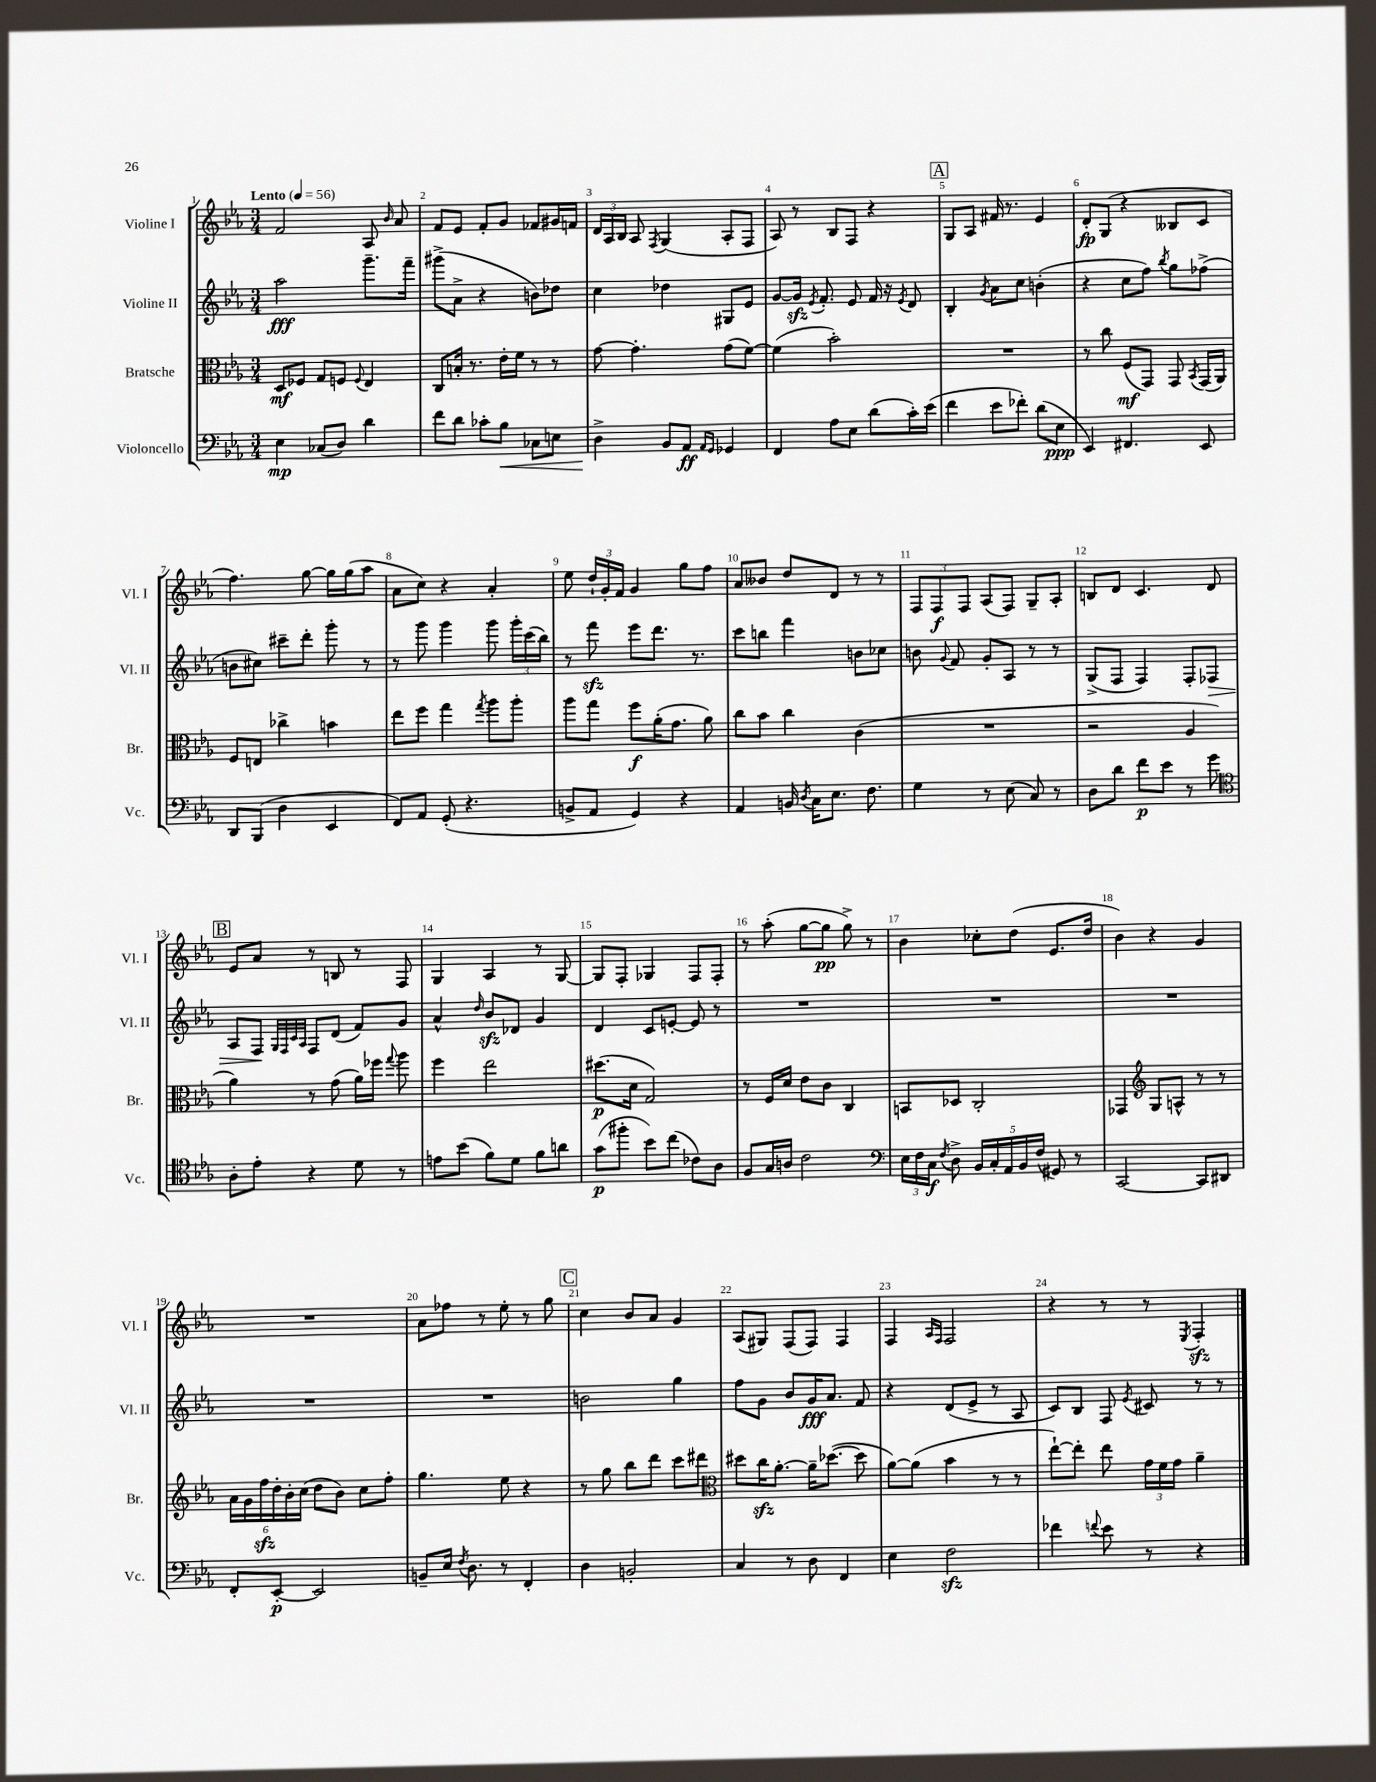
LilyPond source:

<<
\new StaffGroup <<
\new Staff = "s0" \with { instrumentName = "Violine I" shortInstrumentName = "Vl. I" } {
    \clef treble \key ees \major \numericTimeSignature \time 3/4 \tempo "Lento" 4 = 56
    \autoBeamOff f'2 aes8 \grace { bes'16 } aes'8 |
    f'8[ ees'8] f'8[-. g'8] fes'8[ gis'16 f'16] |
    \tuplet 3/2 { d'16[ aes16 bes16] } aes8 \acciaccatura { f8 } g4( aes8[-. f8] |
    aes8) r8 bes8[ f8] r4 |
    \mark \markup { \box "A" } g8[ aes8] fis'16 r8. ees'4 |
    d'8[-.\fp g8]( r4 beses8[ c'8] |
    f''4.) g''8~ g''16[ g''16( aes''8] |
    aes'8[ c''8]) r4 aes'4-. |
    ees''8 \tuplet 3/2 { d''16[-! g'16-. f'16] } g'4 g''8[ f''8] |
    aes'8[ beses'8] d''8[ d'8] r8 r8 |
    \tuplet 3/2 { f8[ f8\f f8] } aes8[( f8]) g8[-- aes8]-. |
    b8[ d'8] c'4. d'8 |
    \mark \markup { \box "B" } ees'8[ aes'8] r8 b8 r8 f8 |
    g4 aes4 r8 g8~ |
    g8[ f8]-. ges4 f8[ f8]-. |
    r8 aes''8-.( g''8[~ g''8]\pp g''8->) r8 |
    bes'4 ces''8[-. d''8]( ees'8.[ d''16] |
    bes'4) r4 g'4 |
    R2. |
    aes'8[ fes''8] r8 ees''8-. r8 g''8 |
    \mark \markup { \box "C" } c''4 bes'8[ aes'8] g'4 |
    aes8[( gis8]) f8[( f8]) f4 |
    f4 \grace { aes16[ f16] } f2 |
    r4 r8 r8 \acciaccatura { ees8 } f4-.\sfz \bar "|." |
}
\new Staff = "s1" \with { instrumentName = "Violine II" shortInstrumentName = "Vl. II" } {
    \clef treble \key ees \major \numericTimeSignature \time 3/4
    \autoBeamOff aes''2\fff g'''8.[-- f'''16]-- |
    gis'''8[->( aes'8]-> r4 b'8[) des''8] |
    c''4 des''4 gis8[ ees'8] |
    g'8[~ g'16]\sfz \acciaccatura { ees'8 } f'8.-. ees'8 f'16 r16 \acciaccatura { ees'8 } d'8 |
    \mark \markup { \box "A" } bes4-. \acciaccatura { g'8 } aes'8[ c''8] b'4-.( |
    r4 c''8[ f''8]) \acciaccatura { bes''8 } g''8[ fes''8]->( |
    b'8[ cis''8]) cis'''8[-- d'''8]-. g'''8-. r8 |
    r8 g'''8 g'''4 g'''8 \tuplet 3/2 { g'''16[-. c'''16( bes''16]) } |
    r8 f'''8\sfz ees'''8[ d'''8.] r8. |
    c'''8[ b''8] f'''4 b'8[ ces''8] |
    b'8 \appoggiatura { g'8 } f'8 g'8[-. aes8] r8 r8 |
    g8[->( f8] f4) f8[-. fes8]\> |
    \mark \markup { \box "B" } aes8[ f8]\! \grace { g32[ f32 c'32 aes32] } f8[ d'8]( f'8[) g'8] |
    aes'4-^ \grace { d''16 } bes'8[\sfz des'8] g'4 |
    d'4 c'8[ e'8]~-. e'8 r8 |
    R2. |
    R2. |
    R2. |
    R2. |
    R2. |
    \mark \markup { \box "C" } b'2 g''4 |
    f''8[ g'8] bes'8[ g'16\fff aes'8.] f'8 |
    r4 d'8[( ees'8]-> r8 aes8 |
    c'8[) bes8] f8 \acciaccatura { ees'8 } cis'8 r8 r8 \bar "|." |
}
\new Staff = "s2" \with { instrumentName = "Bratsche" shortInstrumentName = "Br." } {
    \clef alto \key ees \major \numericTimeSignature \time 3/4
    \autoBeamOff d8[\mf fes8] g8[ f8] \appoggiatura { f8 } ees4 |
    c8[ b16]-. r8. ees'16[-. f'16] r8 r8 |
    g'8~ g'4.-. g'8[( f'8]~) |
    f'4( bes'2-.) |
    \mark \markup { \box "A" } R2. |
    r8 c''8 f8[\mf( g,8]) g,8 \acciaccatura { bes,8 } g,16[( aes,16]) |
    f8[ e8] ces''4-> b'4 |
    ees''8[ f''8] g''4 \acciaccatura { g''8 } aes''8[ aes''8]-. |
    aes''8[ g''8] f''8[\f aes'16-.( g'8.] aes'8) |
    c''8[ bes'8] c''4 c'4( |
    R2. |
    r2 aes4 |
    \mark \markup { \box "B" } aes'4) r8 g'8( aes'16[) fes''16] \appoggiatura { g''8 } aes''8 |
    f''4 ees''2 |
    dis''8.[\p( d'16] g2) |
    r8 f16[ d'16] ees'8[ c'8] c4 |
    b,8[ des8] c2-. |
    ges,4 \clef treble g8[ a8]-^ r8 r8 |
    \tuplet 6/4 { aes'16[ g'16 f''16\sfz d''16-. bes'16-. c''16]( } d''8[ bes'8]) c''8[ f''8]-. |
    g''4. ees''8 r4 |
    \mark \markup { \box "C" } r8 g''8 bes''8[ d'''8] c'''8[ dis'''8] |
    \clef alto dis''8[ c''16\sfz aes'8.]~-. aes'16[-- des''8.]~( des''8 |
    aes'8[~) aes'8]( bes'4 r8 r8 |
    ees''8[~-!) ees''8]-. ees''8 \tuplet 3/2 { g'16[ f'16 g'16] } aes'4-- \bar "|." |
}
\new Staff = "s3" \with { instrumentName = "Violoncello" shortInstrumentName = "Vc." } {
    \clef bass \key ees \major \numericTimeSignature \time 3/4
    \autoBeamOff ees4\mp ces8[( d8]) d'4 |
    f'8[ d'8] ces'8[-. bes8]\< ces8[ e8] |
    d4->\! bes,8[ aes,8]\ff \grace { aes,16[ g,16] } ges,4 |
    f,4 aes8[ ees8] d'8[( c'16-.) ees'16]( |
    \mark \markup { \box "A" } f'4 ees'8[ fes'8]-.) d'8[( ees8]\ppp |
    ees,4) fis,4. ees,8 |
    d,8[ bes,,8]( d4 ees,4 |
    f,8[) aes,8] g,8-.( r4. |
    b,8[-> aes,8] g,4) r4 |
    aes,4 b,16 \acciaccatura { d8 } c16[ ees8.] f8. |
    g4 r8 ees8( c8) r8 |
    d8[ d'8] f'8[\p ees'8] r8 g'8 |
    \mark \markup { \box "B" } \clef tenor aes8[-. ees'8]-. r4 d'8 r8 |
    e'8[ bes'8]( f'8[) d'8] f'8[ a'8] |
    g'8[\p( fis''8]-. bes'8[) c''8]( ces'8[) aes8] |
    f8[ g16 a16] c'2 |
    \clef bass \tuplet 3/2 { ees16[ f16 c16]\f } \acciaccatura { f8 } d8-> \tuplet 5/4 { bes,16[ c16-. aes,16 bes,16 f16]( } gis,8) r8 |
    c,2~ c,8[ dis,8] |
    f,8[-. ees,8]~-.\p ees,2 |
    b,8[-- ees16] \acciaccatura { f8 } d8. r8 f,4-. |
    \mark \markup { \box "C" } d4 b,2-. |
    c4 r8 d8 f,4 |
    ees4 f2\sfz |
    fes'4 \appoggiatura { f'8 } ees'8 r8 r4 \bar "|." |
}
>>
>>
\layout { \context { \Score \override BarNumber.break-visibility = ##(#f #t #t) barNumberVisibility = #all-bar-numbers-visible } }
